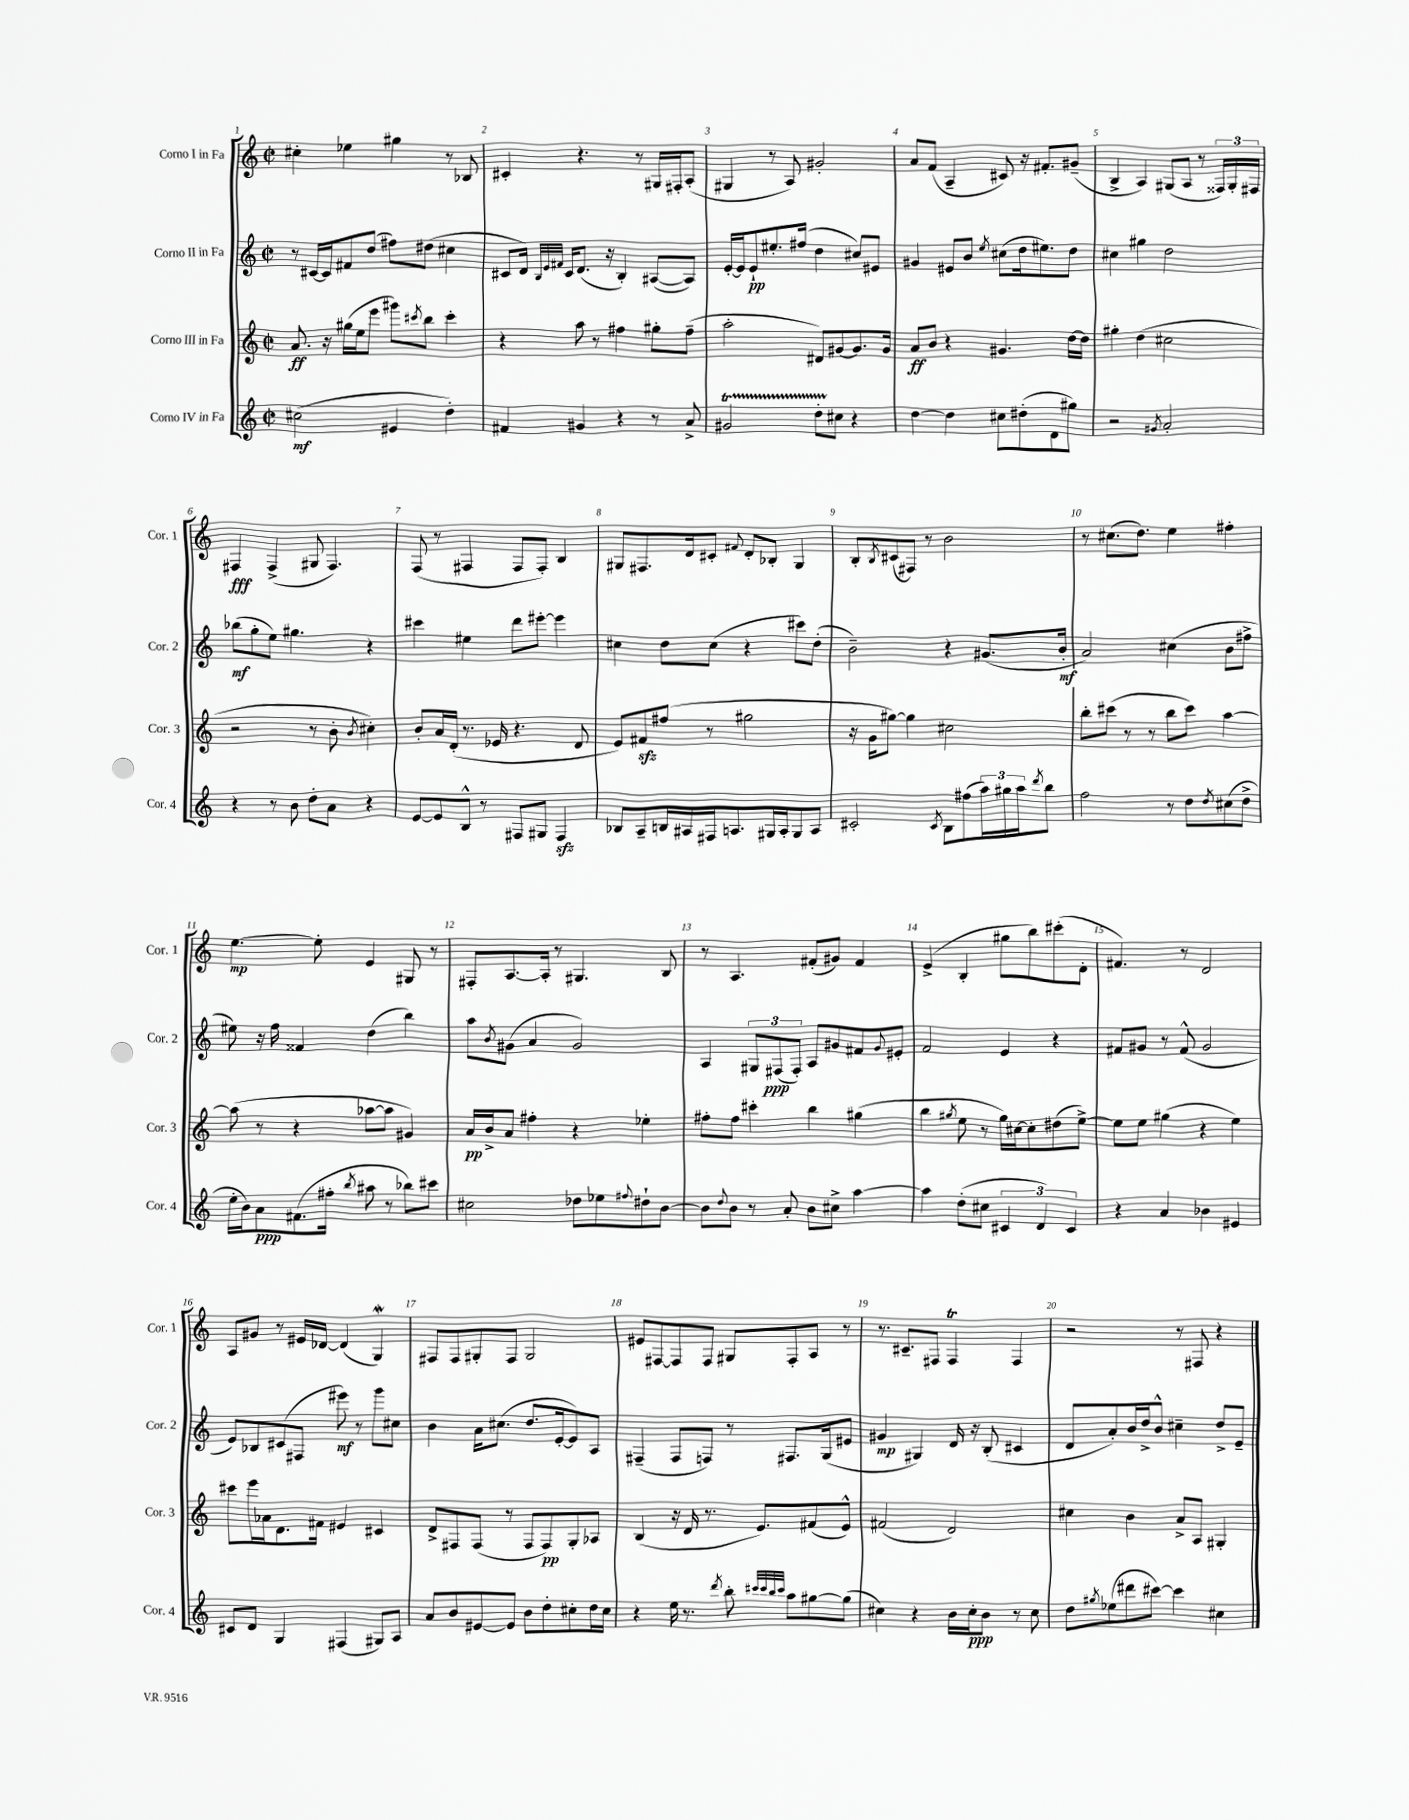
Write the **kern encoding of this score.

**kern	**kern	**kern	**kern
*staff4	*staff3	*staff2	*staff1
*clefG2	*clefG2	*clefG2	*clefG2
*k[]	*k[]	*k[]	*k[]
*M2/2	*M2/2	*M2/2	*M2/2
*met(c|)	*met(c|)	*met(c|)	*met(c|)
(2cc#	8.a	8r	4cc#'
.	.	[16c#	.
.	16r	16c#]	.
.	(16gg#	8f#	4ee-
.	16ee	.	.
.	8eee	(8dd	.
4e#	8ggg#)	8ff#)	4gg#
.	8qccc#	.	.
.	8bb	(8dd#	.
4dd')	4ccc#'	4cc#	8r
.	.	.	8B-
=	=	=	=
4f#	4r	8c#	4c#'
.	.	16d)	.
.	.	32qqB	.
.	.	32qqe	.
.	.	32qqf#	.
.	.	16c#	.
4g#	8aa	(8.d	4.r
.	8r	.	.
.	.	16r	.
4r	4ff#	4B')	.
.	.	.	8r
8r	8gg#'	([8A#	16G#
.	.	.	16F#'
8a^	(8ff#~	8A#])	(8A'
=	=	=	=
2g#	2aa'	[16e'	4G#
.	.	16e]	.
.	.	8e`	.
.	.	8.ee#'	8r
.	.	.	8A)
.	.	(16ff#	.
8dd'	8d#)	4dd	2g#'
8cc#	[8g#	.	.
4r	8.g#]	8cc#)	.
.	.	8e#	.
.	16g#	.	.
=	=	=	=
[4dd	8a	4g#	8a
.	8b	.	(8f
4dd]	4r	8e#	4A~
.	.	8b	.
.	.	8qee	.
8cc#	4.g#	(8cc#	8c#)
(8dd#'	.	16dd	16r
.	.	8.ee#)	8.f#'
8d	.	.	.
8gg#)	[16dd	8dd	(8g#~
.	16dd]	.	.
=	=	=	=
2r	4gg#'	4cc#	4B^
.	(4dd	4gg#	4A)
8qg#	.	.	.
2a'	2cc#	2dd	(8G#
.	.	.	8A
.	.	.	8r
.	.	.	24F##)
.	.	.	24G#'
.	.	.	24F#
=	=	=	=
4r	2r	(8bb-	4F#
.	.	8gg'	.
8r	.	8ee)	(4F#^
8b	.	4.gg#	.
8dd'	8r	.	8G#
8a	8b'	.	4.F#)
.	8qb	.	.
4r	4cc#')	4r	.
=	=	=	=
[8e	8b'	4ccc#	(8F
8e]	16a	.	8r
.	(16d'	.	.
8B^^	8.r	4ee#	4F#
8r	.	.	.
.	16e-	.	.
8F#	4.r	8ddd	8F#
8G#	.	[8eee#'	8F#')
4F#	.	4eee#]	4B
.	8d	.	.
=	=	=	=
8B-	8e)	4cc#	8G#
8A~	8f#	.	8.F#
16B	(8ff#	8dd	.
16A#	.	.	16d
16F#	8r	(8cc#	8c#'
8.A	.	.	.
.	.	.	8qqf#
.	2gg#	4r	8d'
16G#	.	.	8B-'
16A'	.	.	.
8G#	.	8ccc#)	4G#
8A	.	(8dd'	.
=	=	=	=
2c#'	16r	2b~)	8B'
.	16g	.	.
.	.	.	8qB
.	[8gg#)	.	(8c#
.	4gg#]	.	8F#)
.	.	.	8r
8qc#	.	.	.
8B	2cc#	4r	2b
(8ff#	.	.	.
24aa)	.	(8.g#	.
24gg#	.	.	.
24aa	.	.	.
8qddd	.	.	.
8bb	.	.	.
.	.	16b'	.
=	=	=	=
2ff	8bb'	2a)	8r
.	(8ccc#	.	(8.cc#
.	8r	.	.
.	.	.	8.dd)
.	8r	.	.
8r	8bb	(4cc#	4ee
8dd	8ccc#)	.	.
8qdd	.	.	.
(8cc#	[4aa	8b	4ff#'
8dd^	.	8ff#^	.
=	=	=	=
16ee'	(8aa]	8ee#)	[4.ee
16b)	.	.	.
8a	8r	16r	.
.	.	16ff	.
(8.f#	4r	4f##	.
.	.	.	8ee']
16ff#'	.	.	.
8qbb	.	.	.
8aa#	[8aa-	(4dd	4e
8r	8aa-]	.	.
8bb-)	4g#)	4bb)	8G#
8ccc#	.	.	8r
=	=	=	=
2cc#	16a	8aa	8F#'
.	16b^	.	.
.	.	8qb	.
.	8a	(8g#	[8.A
.	4ff#'	4a	.
.	.	.	16A']
.	.	.	8r
8dd-	4r	2g#)	4.G#
8ee-	.	.	.
8qqff#	.	.	.
8dd#`	4ee-'	.	.
[8b	.	.	8B
=	=	=	=
8b]	8ff#'	4A	8r
8qqdd	.	.	.
8b	8ff#	.	4.A
8r	4ccc#'	12G#	.
.	.	(12F#	.
8a'	.	.	.
.	.	12F#')	.
8b	4bb	8A	(8f#'
8cc#^	.	8g#	8g#)
[4aa	(4gg#	8f#	4f#
.	.	8qqg#	.
.	.	8e#'	.
=	=	=	=
4aa]	4bb	2f	(4e^
.	8qgg#	.	.
(8dd'	8ee	.	4B'
8cc#	8r	.	.
6c#	16gg#)	4e	8gg#
.	[16cc#	.	.
.	8cc#']	.	8bb)
6d)	.	.	.
.	(8dd#	4r	(8ccc#'
6c#	.	.	.
.	[8ee^)	.	8d'
=	=	=	=
4r	8ee]	8f#	4.f#)
.	8ee	8g#	.
4a	(4gg#	8r	.
.	.	(8f#^^	8r
4b-	4r	2g#	2d
4e#	4ee)	.	.
=	=	=	=
8c#	8ccc#	8e)	8A
8d	16eee	8B-	8g#
.	16a-	.	.
4G	8.d	(8c#	8r
.	.	8F#	16e#
.	16f#	.	[16d-
(4F#	4e#	8eee#)	(4d-]
.	.	8r	.
8G#)	4c#	8ggg	4G)
8A	.	8cc#	.
=	=	=	=
8a	8d^	4b	8F#
8b	8F#	.	8F#
[8e#	(8F#	16a	8G#'
.	.	(8.cc#	.
8e#]	8r	.	8F#
8b	8F#	8.dd	2G#
8dd'	8F#)	.	.
.	.	[16e'	.
8cc#'	8G'	8e])	.
16dd	8A-	8A	.
16cc#	.	.	.
=	=	=	=
4r	(4B	(4F#~	8e#
.	.	.	[8F#
16ee	16r	8F#	8F#]
8.r	16d	.	.
.	8.r	8F)	8F#
8qddd	.	.	.
8bb'	.	8r	8G#
.	8.e)	.	.
32qqccc#	.	.	.
32qqccc#	.	.	.
32qqbb	.	.	.
32qqccc#	.	.	.
8aa	.	8.F#	8F#'
[8gg#	(8f#	.	8A
.	.	(16G	.
(8gg#]	8e^^)	8e#	8r
=	=	=	=
4cc#)	(2f#	4g#	8.r
.	.	.	8.c#~
4r	.	4G#)	.
.	.	.	8F#
16b	2d)	16d	4F#
16cc#'	.	16r	.
8b	.	(8B'	.
8r	.	4c#	4F#
8cc#	.	.	.
=	=	=	=
8dd	4cc#	8d	2r
8qgg#	.	.	.
(8ee-	.	8a')	.
8ddd#	4b	16b	.
.	.	16dd^	.
[8ccc#)	.	8b^^	.
4ccc#]	8a^	4cc#~	8r
.	8A	.	8F#
4cc#	4G#'	8dd^	4r
.	.	8e~	.
==	==	==	==
*-	*-	*-	*-
